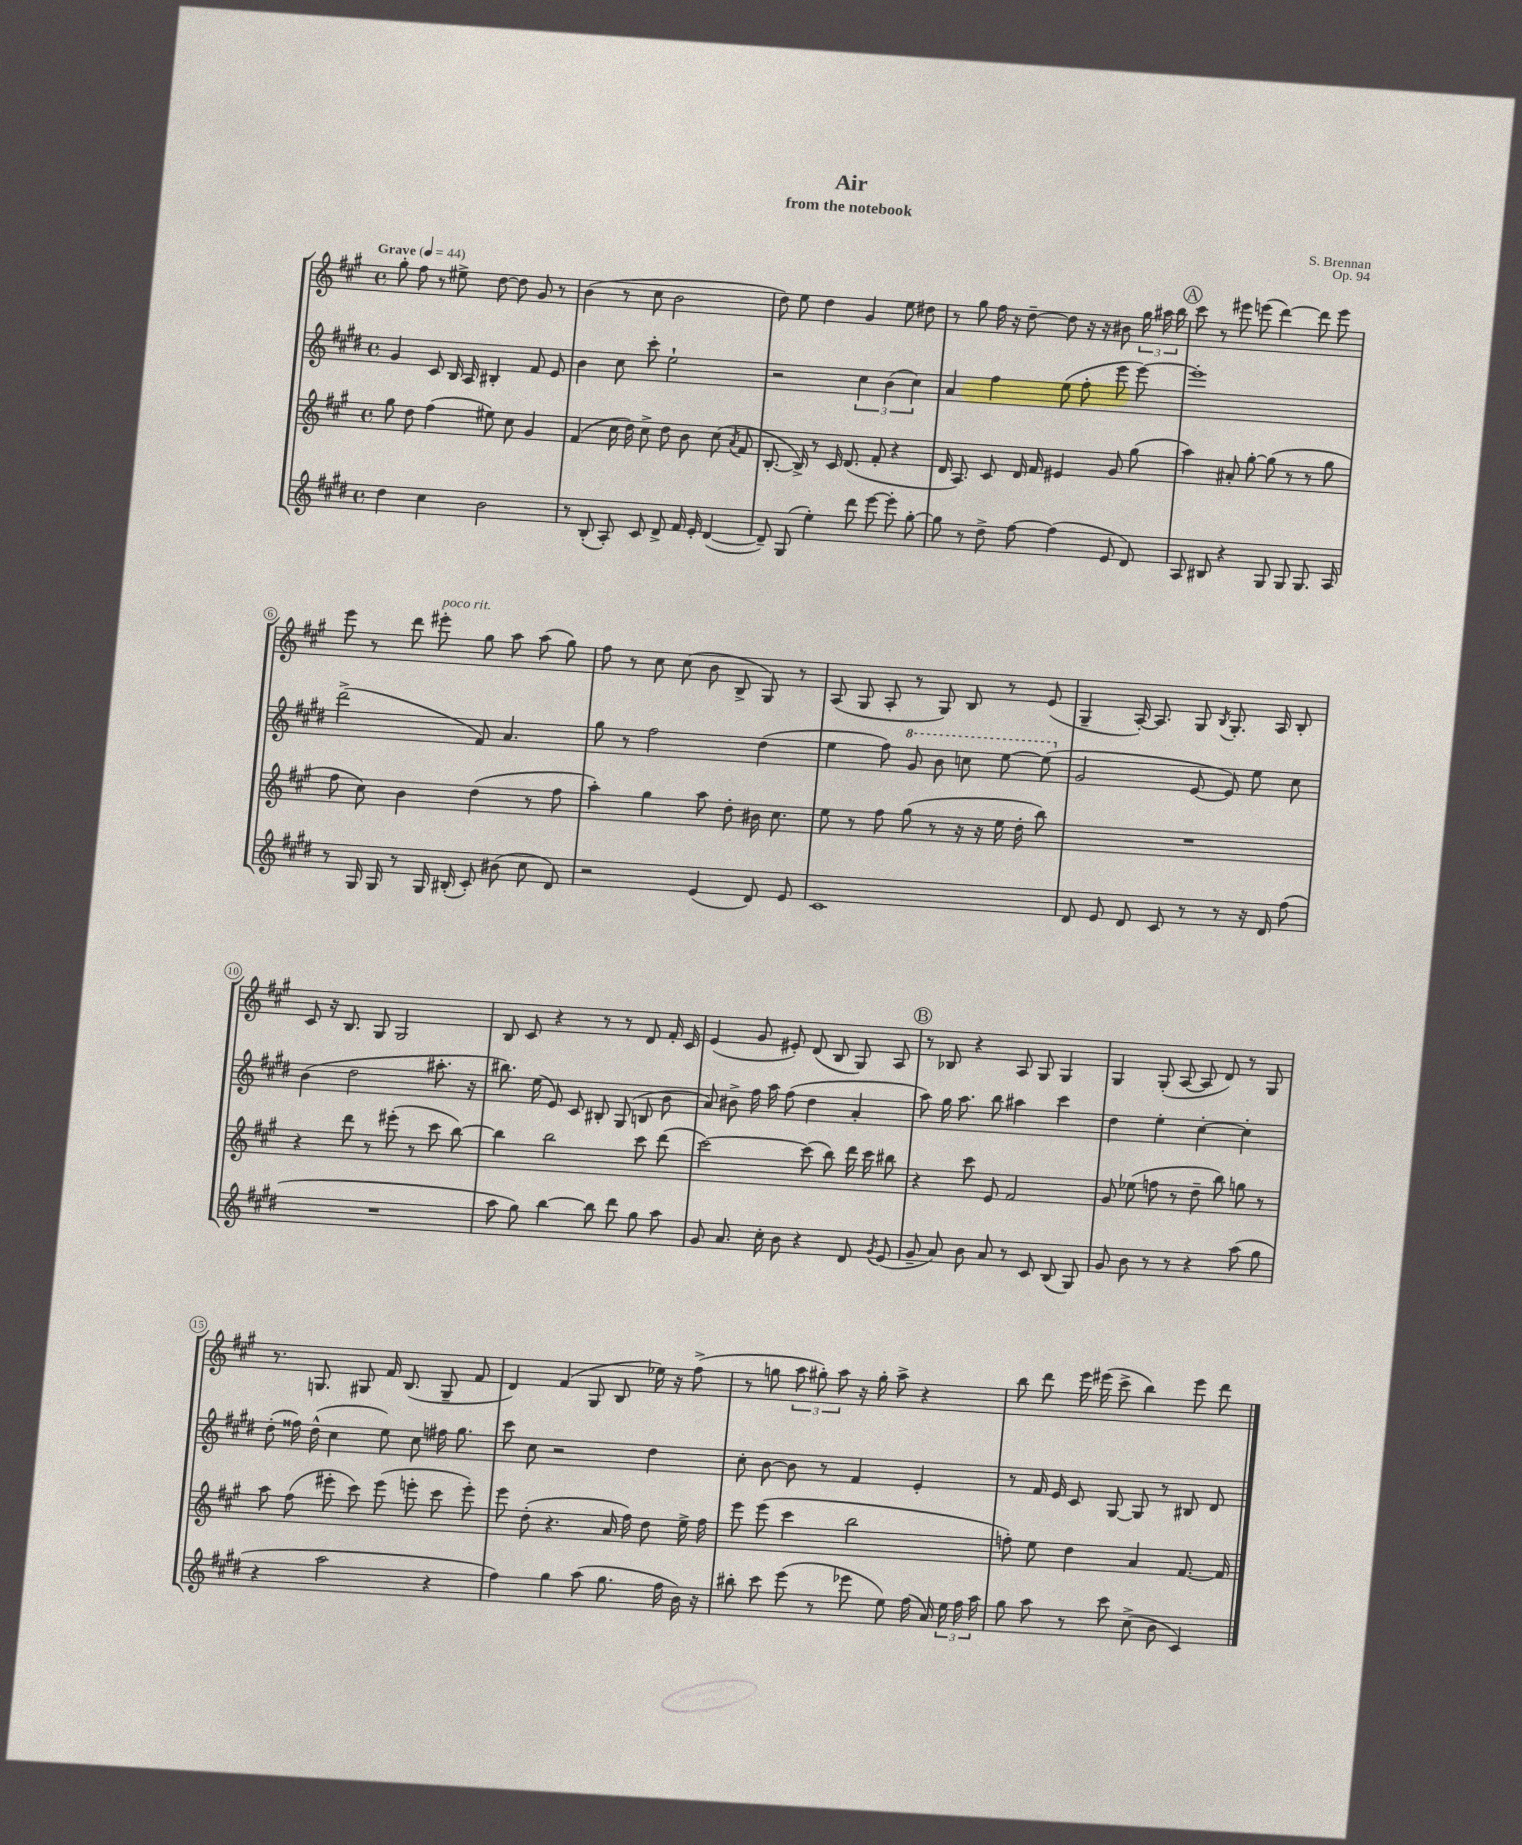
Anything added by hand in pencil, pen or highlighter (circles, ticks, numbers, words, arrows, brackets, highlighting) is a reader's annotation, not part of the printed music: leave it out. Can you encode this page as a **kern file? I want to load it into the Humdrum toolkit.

**kern	**kern	**kern	**kern
*staff4	*staff3	*staff2	*staff1
*clefG2	*clefG2	*clefG2	*clefG2
*k[f#c#g#d#]	*k[f#c#g#]	*k[f#c#g#d#]	*k[f#c#g#]
*M4/4	*M4/4	*M4/4	*M4/4
*met(c)	*met(c)	*met(c)	*met(c)
*MM44	*MM44	*MM44	*MM44
4dd#	8gg#	4g#	8gg#'
.	8dd	.	8ff#
4cc#	(4ff#	8c#	8r
.	.	16B	8ee#^
.	.	16A	.
2b	8ee#)	4B#'	[8dd
.	8cc#	.	8dd]
.	4g#	8f#	8g#
.	.	8e	8r
=	=	=	=
8r	(4f#	4b	(4b
(8B'	.	.	.
8A')	16cc#	8cc#	8r
.	16dd)	.	.
8c#	8cc#^	8ccc#'	8cc#
8d#^	8dd	2ee`	2b
16f#	8b	.	.
16e'	.	.	.
([4d#	(8cc#	.	.
.	8qa	.	.
.	8f#	.	.
=	=	=	=
8d#~])	[8.B'	2r	8dd)
(8G#	.	.	8ee
.	16B^])	.	.
4ee')	8r	.	4dd
.	16c#	.	.
.	(8.d	.	.
8ddd#	.	6cc#	4g#
[8eee	8f#'	.	.
.	.	(6b	.
8eee']	4r	.	8ee
.	.	6cc#)	.
[8gg#'	.	.	8dd#
=	=	=	=
8gg#]	16d	4a	8r
.	8.A)	.	.
8r	.	.	8gg#
8dd#^	8c#	4ff#	16ff#
.	.	.	16r
[8ff#	16d	.	[8dd~
.	16f#	.	.
(4ff#]	4e#	(8ee	8dd]
.	.	8ff#'	16r
.	.	.	16r
8e	8g#	8eee	8b#
8d#)	(8gg#	[8eee)	24gg#
.	.	.	24aa#
.	.	.	24bb
=	=	=	=
8A	4aa)	1eee']	8ccc#
8B#	.	.	8r
4r	8a#'	.	8eee#
.	[8gg#'	.	(8eee
8G#	(8gg#]	.	[4ddd)
8G#	8r	.	.
8.G#	8r	.	8ddd]
.	8gg#	.	8eee
16A	.	.	.
=	=	=	=
8r	8ff#	(2ddd#^	8eee
16G#	8cc#)	.	8r
16G#	.	.	.
8r	4b	.	8ddd
16G#	.	.	8eee#'
(16B#'	.	.	.
8c#')	(4dd	8f#)	8gg#
(8b#	.	4.a	8aa
8cc#	8r	.	(8aa
8d#)	8ff#	.	8gg#)
=	=	=	=
2r	4aa')	8gg#	8ff#
.	.	8r	8r
.	4gg#	2ff#	8cc#
.	.	.	(8cc#
(4e	8aa	.	8b
.	8dd'	.	8B^
8d#)	16b#	(4dd#	8G#)
.	8.cc#	.	.
8e	.	.	8r
=	=	=	=
1c#	8ee	4ee	(8A
.	8r	.	8G#
.	8ff#	8ff#)	8A'
.	(8gg#	8gg#	8r
.	8r	8bb	8G#)
.	16r	8ccc	8B
.	16r	.	.
.	16ee	[8eee	8r
.	16dd'	.	.
.	8bb)	(8eee]	(8e
=	=	=	=
8d#	1r	2g#	4G#~
8e	.	.	.
8d#	.	.	[16A')
.	.	.	8.A]
8c#	.	.	.
8r	.	[8e	8G#
.	.	.	8qB
8r	.	8e])	8.G#'
16r	.	8ee	.
16d#	.	.	16A
(8ff#	.	8cc#	8B'
=	=	=	=
1r	4r	(4b	8c#
.	.	.	16r
.	.	.	8.B
.	8ddd	2dd#	.
.	8r	.	8G#
.	(8eee#'	.	2G#
.	8r	.	.
.	8ccc#	8.aa#'	.
.	[8bb)	.	.
.	.	16r	.
=	=	=	=
8aa	4bb]	8.bb#)	8B
8gg#)	.	.	8c#
.	.	(16ee	.
[4bb	2bb	8e)	4r
.	.	8c#	.
8bb]	.	8B#'	8r
8ddd#	.	(8G#	8r
8gg#	8ccc#	8B	8d
8aa	(8ddd	8b	16f#'
.	.	.	16c#
=	=	=	=
8g#	[2ccc#)	8a)	(4e
8.a	.	8b#^	.
.	.	16ff#	8g#
16cc#'	.	16aa	.
8b	.	(8ff#	8e#')
4r	(8ccc#]	4dd#	(8d
.	8bb)	.	8B
8d#	16ddd	4a'	8G#)
.	16ccc#	.	.
8qg#	.	.	.
(8e	8bb#	.	8A
=	=	=	=
8g#~	4r	8aa)	8r
8a)	.	16gg#	8B-
.	.	8.aa	.
8b	8ccc#	.	4r
8a	8e	8bb	.
8r	2f#	4aa#	8A
8c#	.	.	8G#
(8B	.	4ccc#	4G#
8G#)	.	.	.
=	=	=	=
8g#	8g#	4dd#	4G#
8b	(8ee-	.	.
8r	8ff	4ee'	(8G#'
8r	8r	.	[8A
4r	8dd~	[4cc#'	8A]
.	8bb)	.	8d)
(8aa	8gg	4cc#']	8r
8gg#	8r	.	8G#
=	=	=	=
4r	8aa	(8dd#'	8.r
.	(8ff#	16ff##)	.
.	.	(16dd#^^	8.G
2aa	8eee#'	4cc#	.
.	8ccc#)	.	8G#
.	(8eee#	8ee)	16f#
.	.	.	(8.B
.	8eee'	8cc#	.
4r	8ccc#	16ff#	8G#~
.	.	8.gg#	.
.	8eee')	.	8f#
=	=	=	=
4ff#)	8eee	8ccc#	4d)
.	(8dd'	8cc#	.
4gg#	4.r	2r	(4f#
(8aa	.	.	8G#
8.gg#	16a	.	8B
.	16ff#)	.	.
.	8dd	4dd#	16ee-)
16ff#	.	.	16r
16b)	16ee^	.	(8ff#^
16r	16ff#	.	.
=	=	=	=
8bb#'	8eee	8cc#'	8r
8ccc#	(8eee	[8b	8gg
(8eee	4ccc#	8b]	12aa
.	.	.	12gg#')
8r	.	8r	.
.	.	.	12aa
8eee-	2bb	4f#	16r
.	.	.	16gg#'
8ee)	.	.	8aa^
(16ff#	.	4e'	4r
16a)	.	.	.
24ee	.	.	.
24ff#	.	.	.
24aa	.	.	.
=	=	=	=
8gg#	8ff')	8r	8bb
8aa	8ee	16f#	8ddd
.	.	16e	.
8r	4dd	8c#	16eee
.	.	.	(16eee#
8ccc#	.	[8G#	8ccc#^
(8cc#^	4a	8G#]	4bb)
8b	.	8r	.
4c#)	[8.f#	8B#	8eee#
.	.	8d#	8ddd
.	16f#]	.	.
==	==	==	==
*-	*-	*-	*-
